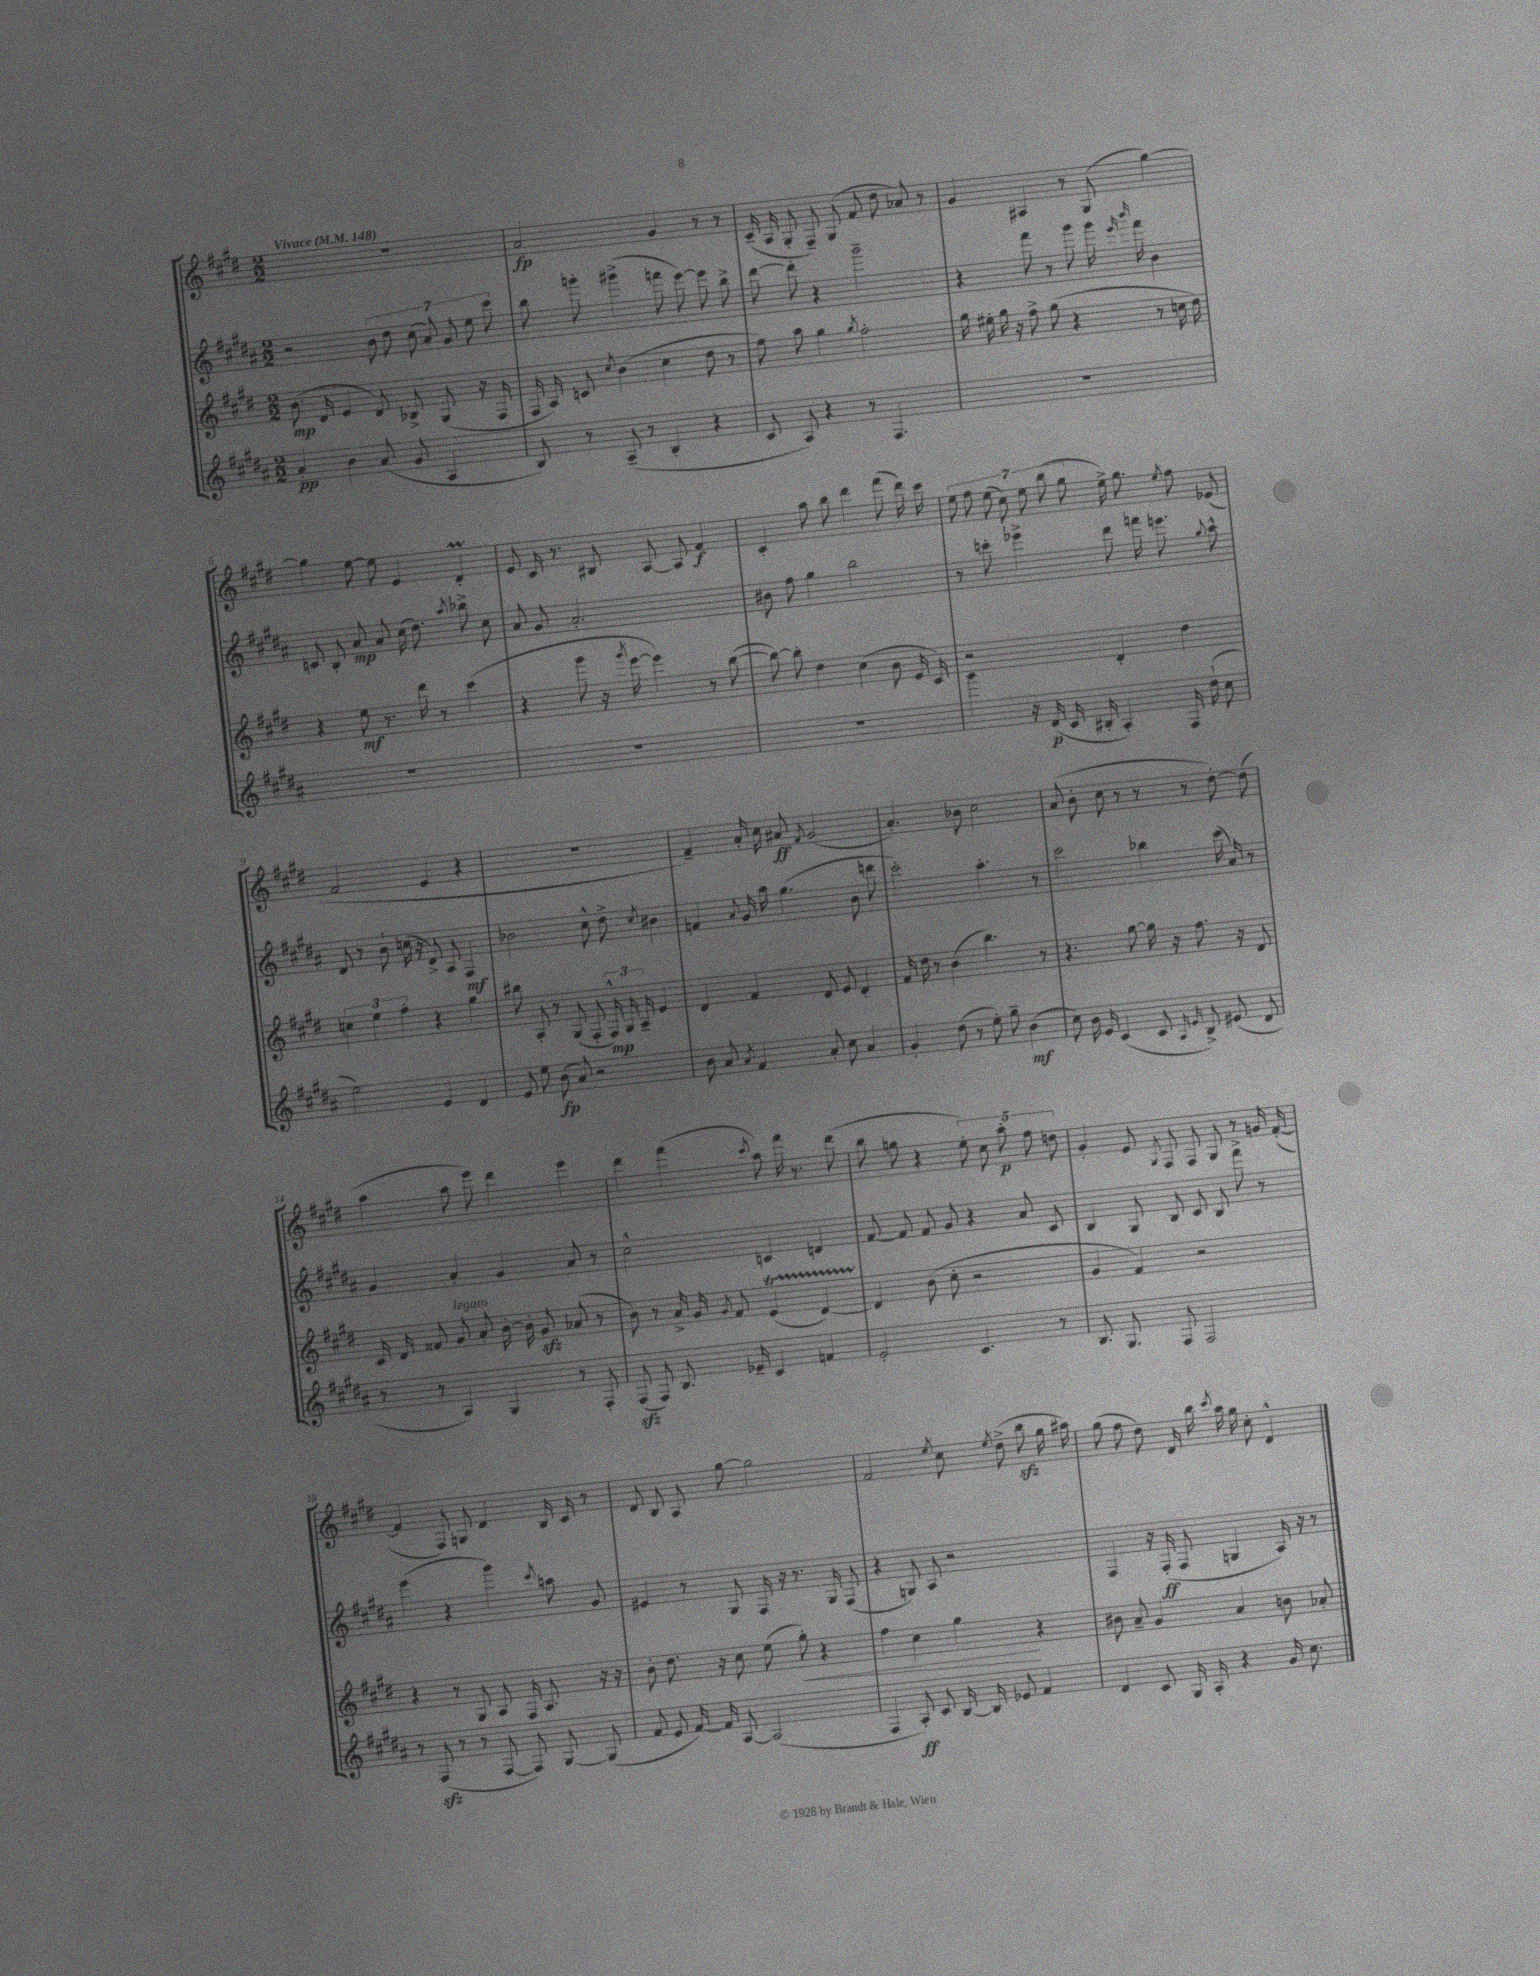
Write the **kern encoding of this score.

**kern	**dynam	**kern	**dynam	**kern	**dynam	**kern	**dynam
*part4	*part4	*part3	*part3	*part2	*part2	*part1	*part1
*staff4	*staff4	*staff3	*staff3	*staff2	*staff2	*staff1	*staff1
*clefG2	*	*clefG2	*	*clefG2	*	*clefG2	*
*k[f#c#g#d#a#]	*	*k[f#c#g#d#]	*	*k[f#c#g#d#a#]	*	*k[f#c#g#d#]	*
*M2/2	*	*M2/2	*	*M2/2	*	*M2/2	*
*MM148	*	*MM148	*	*MM148	*	*MM148	*
=1	=1	=1	=1	=1	=1	=1	=1
!	!	!	!	!	!	!LO:TX:a:B:t=Vivace	!
4a#'/	pp	(8.b\	mp	2r	.	1r	.
.	.	16d#/	.	.	.	.	.
4b\	.	4e/	.	.	.	.	.
(8a#/	.	8d#/)	.	14b\	.	.	.
.	.	.	.	14dd#\	.	.	.
8g#/	.	8B-X^/	.	.	.	.	.
.	.	.	.	(14cc#\	.	.	.
.	.	.	.	14a#/)	.	.	.
4A#/	.	(8G#/	.	.	.	.	.
.	.	.	.	14g#/	.	.	.
.	.	.	.	14ee\	.	.	.
.	.	16r	.	.	.	.	.
.	.	.	.	14ccc#\	.	.	.
.	.	16F#/	.	.	.	.	.
=2	=2	=2	=2	=2	=2	=2	=2
8B/)	.	16F#/	.	8bb\	.	2a/	fp
.	.	16A/)	.	.	.	.	.
8r	.	8cn/	.	8gggn'\	.	.	.
.	.	8qcc#/	.	.	.	.	.
(8A#~/	.	(4b\	.	(4ggg#X^\	.	.	.
8r	.	.	.	.	.	.	.
4B'/	.	4cc#\	.	8fffn\	.	4g#/	.
.	.	.	.	[8eee\)	.	.	.
4r	.	8dd#\	.	8eee\]	.	8r	.
.	.	8r	.	8bb^\	.	8r	.
=3	=3	=3	=3	=3	=3	=3	=3
8c#/	.	8ff#\)	.	[8ddd#\	.	(16c#~/	.
.	.	.	.	.	.	16A/	.
8A#/)	.	8aa\	.	8ddd#'\]	.	8G#'/	.
4r	.	4gg#\	.	4r	.	8F#~/)	.
.	.	.	.	.	.	(8G#/	.
.	.	8qgg#/	.	.	.	.	.
8r	.	2ff#'\	.	2ggg#~\	.	8f#/	.
4.F#/	.	.	.	.	.	8dd#\	.
.	.	.	.	.	.	8a-X/)	.
.	.	.	.	.	.	8r	.
=4	=4	=4	=4	=4	=4	=4	=4
1r	.	16gg#\	.	4r	.	4g#/	.
.	.	16ee#X'\	.	.	.	.	.
.	.	16gg#\	.	.	.	.	.
.	.	16r	.	.	.	.	.
.	.	8ff#^\	.	8fff#\	.	4A#X/	.
.	.	(8gg#\	.	8r	.	.	.
.	.	4r	.	8ggg#\	.	8r	.
.	.	.	.	16ggg#\	.	(8G#/	.
.	.	.	.	16qqeee/	.	.	.
.	.	.	.	16qqbbb/	.	.	.
.	.	.	.	16fff#\	.	.	.
.	.	8r	.	4b\	.	[4gg#\)	.
.	.	16ccn\	.	.	.	.	.
.	.	16dd#\)	.	.	.	.	.
!!LO:LB:g=z
=5	=5	=5	=5	=5	=5	=5	=5
1r	.	4r	.	8cn/	.	4gg#\]	.
.	.	.	.	8B'/	.	.	.
.	.	8ee\	mf	8a#/	mp	[8ee\	.
.	.	8.r	.	8a#/	.	8ee\]	.
.	.	.	.	(16cc#\	.	4e/	.
.	.	16ddd#\	.	8.dd#\)	.	.	.
.	.	8r	.	.	.	.	.
.	.	.	.	8qaa#/	.	.	.
.	.	(4ccc#\	.	8bb-X^\	.	4d#m'/	.
.	.	.	.	8cc#\	.	.	.
=6	=6	=6	=6	=6	=6	=6	=6
1r	.	4r	.	8a#/	.	8e/	.
.	.	.	.	8g#/	.	16c#/	.
.	.	.	.	.	.	8.r	.
.	.	8ggg#\	.	2.a#'/	.	.	.
.	.	16r	.	.	.	8B#X/	.
.	.	8qggg#/	.	.	.	.	.
.	.	[16eee\	.	.	.	.	.
.	.	4eee\])	.	.	.	[8A/	.
.	.	.	.	.	.	8A/]	.
.	.	8r	.	.	.	4f#/	f
.	.	([8bb\	.	.	.	.	.
=7	=7	=7	=7	=7	=7	=7	=7
1r	.	8bb\_)	.	8b#X\	.	4c#'/	.
.	.	8bb'\]	.	8ff#\	.	.	.
.	.	4dd#\	.	4gg#\	.	8aa\	.
.	.	.	.	.	.	8bb\	.
.	.	(4cc#\	.	2bb\	.	4ddd#\	.
.	.	8b\	.	.	.	(8fff#\	.
.	.	16e/	.	.	.	16ddd#\)	.
.	.	16c#/)	.	.	.	16ccc#\	.
=8	=8	=8	=8	=8	=8	=8	=8
4ggg#\	.	2r	.	8r	.	14ee\	.
.	.	.	.	.	.	14ff#\	.
.	.	.	.	8cccn'\	.	.	.
.	.	.	.	.	.	(14ee\	.
.	.	.	.	.	.	14cc#\)	.
16r	.	.	.	4eee-X^\	.	.	.
.	.	.	.	.	.	14ee\	.
(16d#/	p	.	.	.	.	.	.
.	.	.	.	.	.	(14bb\	.
16c#/	.	.	.	.	.	.	.
.	.	.	.	.	.	14gg#\	.
16B#X'/	.	.	.	.	.	.	.
4A#'/)	.	4d#'/	.	8ddd#\	.	16ee^\)	.
.	.	.	.	.	.	8.gg#\	.
.	.	.	.	16fffn\	.	.	.
.	.	.	.	8.eeen\	.	.	.
.	.	.	.	.	.	8qee/	.
16F#/	.	4dd#\	.	.	.	8ff#\	.
(16dd#`\	.	.	.	.	.	.	.
.	.	.	.	8qqgg#/	.	.	.
8cc#\	.	.	.	8aa#^^\	.	(8e-X/	.
!!LO:LB:g=z
=9	=9	=9	=9	=9	=9	=9	=9
2ee\)	.	6ccn\	.	8d#/	.	2f#/	.
.	.	.	.	8r	.	.	.
.	.	6ee\	.	.	.	.	.
.	.	.	.	8b`\	.	.	.
.	.	6ff#'\	.	.	.	.	.
.	.	.	.	(16ccn\	.	.	.
.	.	.	.	16r	.	.	.
4e/	.	4r	.	8d#^/)	.	4e/	.
.	.	.	.	8A#/	.	.	.
4d#/	.	4gg#\	.	4F#/	mf	4r	.
=10	=10	=10	=10	=10	=10	=10	=10
8e/	.	8bb#X\	.	2b-X\	.	1r	.
8ee\	.	8A'/	.	.	.	.	.
(8b\	fp	8r	.	.	.	.	.
8a#/)	.	(8G#/	.	.	.	.	.
2r	.	8F#'/	.	8cc#^^\	.	.	.
.	.	24F#^^/)	mp	8dd#^\	.	.	.
.	.	24G#/	.	.	.	.	.
.	.	24A~/	.	.	.	.	.
.	.	.	.	8qcc#/	.	.	.
.	.	4e/	.	4b#X\	.	.	.
=11	=11	=11	=11	=11	=11	=11	=11
8b\	.	4d#/	.	4fn/	.	4f#~/)	.
8a#/	.	.	.	.	.	.	.
8qa#/	.	.	.	8qqa#/	.	.	.
4f#/	.	4f#/	.	16g#/	.	16a'/	.
.	.	.	.	16aa#\	.	16cc#\	.
.	.	.	.	(4.gg#\	.	8a#X/	ff
.	.	.	.	.	.	8qf#/	.
8a#'/	.	8d#/	.	.	.	(2g#/	.
8cc#\	.	8e/	.	.	.	.	.
4a#/	.	4d#'/	.	8b\	.	.	.
.	.	.	.	8dddn\	.	.	.
=12	=12	=12	=12	=12	=12	=12	=12
4g#'/	.	16f#/	.	2ccc#'\)	.	4.a'/)	.
.	.	16dd#\	.	.	.	.	.
.	.	8r	.	.	.	.	.
(8dd#\	.	(4b\	.	.	.	.	.
8r	.	.	.	.	.	8b-X\	.
8ee'\)	.	4.bb\)	.	4.aa#'\	.	2cc#\	.
8gg#~\	.	.	.	.	.	.	.
(4b\	mf	.	.	.	.	.	.
.	.	8r	.	8r	.	.	.
=13	=13	=13	=13	=13	=13	=13	=13
8cc#\)	.	4.r	.	2ccc#\	.	(8a/	.
16b\	.	.	.	.	.	8b'\	.
16e/	.	.	.	.	.	.	.
(4c#/	.	.	.	.	.	8cc#\	.
.	.	[8gg#\	.	.	.	8r	.
8c#/	.	16gg#\]	.	4bb-X\	.	8r	.
.	.	16r	.	.	.	.	.
16qqA#/	.	.	.	.	.	.	.
16qqe/	.	.	.	.	.	.	.
8B^/)	.	8.ff#\	.	.	.	8r	.
(8e#X/	.	.	.	(16ccc#\	.	[8dd#'\)	.
.	.	16r	.	16a#/)	.	.	.
8d#/	.	8d#/	.	8r	.	(8dd#\]	.
!!LO:LB:g=z
=14	=14	=14	=14	=14	=14	=14	=14
8r	.	16c#/	.	4g#/	.	4aa\	.
.	.	16d#/	.	.	.	.	.
8r	.	8f##X/	.	.	.	.	.
!	!	!LO:TX:a:i:t=legato	!	!	!	!	!
4A#/)	.	8g#/	.	4a#'/	.	8aa\	.
.	.	8a'/	.	.	.	8eee\)	.
4G#/	.	[16b'\	.	4g#/	.	4ddd#\	.
.	.	16b'\]	.	.	.	.	.
.	.	8g#zz/	.	.	.	.	.
8r	.	(8a-X/	.	8a#/	.	4eee\	.
8F#'/	.	8r	.	8r	.	.	.
=15	=15	=15	=15	=15	=15	=15	=15
(8F#zz/	.	8b\)	.	2cc#^^\	.	4ddd#\	.
8F#/)	.	8r	.	.	.	.	.
8.B/	.	16a^/	.	.	.	(4fff#\	.
.	.	16g#/	.	.	.	.	.
.	.	8qg#/	.	.	.	.	.
.	.	8f#/	.	.	.	.	.
16e-X~/	.	.	.	.	.	.	.
.	.	.	.	.	.	8qccc#/	.
4c#/	.	(4eT/	.	4cn/	.	8aa\)	.
.	.	.	.	.	.	16fff#\	.
.	.	.	.	.	.	8.r	.
4fn/	.	[4d#TTT/)	.	4dn/	.	.	.
.	.	.	.	.	.	(8ddd#\	.
=16	=16	=16	=16	=16	=16	=16	=16
2e'/	.	4d#/]	.	[8f#/	.	8bb\	.
.	.	.	.	8f#/]	.	8ggn\	.
.	.	(8b\	.	8f#/	.	4r	.
.	.	8cc#'\	.	8g#/	.	.	.
4.c#/	.	2r	.	4r	.	10ee'\)	.
.	.	.	.	.	.	10cc#\	.
.	.	.	.	.	.	10aa'\	p
.	.	.	.	8a#/	.	.	.
.	.	.	.	.	.	10ff#\	.
8r	.	.	.	8c#/	.	.	.
.	.	.	.	.	.	10ddn\	.
=17	=17	=17	=17	=17	=17	=17	=17
8.B/	.	4g#/	.	4B/	.	4g#'/	.
8.G#/	.	.	.	.	.	.	.
.	.	4f#/)	.	8G#/	.	8e/	.
.	.	.	.	.	.	8qG#/	.
8F#/	.	.	.	8B/	.	8F#/	.
2F#/	.	2r	.	8c#/	.	8F#/	.
.	.	.	.	8B/	.	8G#/	.
.	.	.	.	8fff#^\	.	8r	.
.	.	.	.	8r	.	16gn/	.
.	.	.	.	.	.	([16f#'/	.
!!LO:LB:g=z
=18	=18	=18	=18	=18	=18	=18	=18
8r	.	4r	.	(4eee\	.	4f#/]	.
(8F#zz/	.	.	.	.	.	.	.
8r	.	8r	.	4r	.	8F#/)	.
8r	.	8G#/	.	.	.	8Gn/	.
[8F#/	.	8A/	.	4ggg#\)	.	4d#/	.
8F#/])	.	16F#/	.	.	.	.	.
.	.	8.A/	.	.	.	.	.
.	.	.	.	8qccc#/	.	.	.
[8G#/	.	.	.	8aan\	.	16B/	.
.	.	.	.	.	.	16c#/	.
(8G#/]	.	16r	.	8g#/	.	8r	.
.	.	16r	.	.	.	.	.
=19	=19	=19	=19	=19	=19	=19	=19
8f#/	.	8b'\	.	4e#X/	.	8d#/	.
8e/	.	8.dd#\	.	.	.	8B/	.
[16f#/)	.	.	.	8r	.	8A/	.
16f#/]	.	16r	.	.	.	.	.
[8A#/	.	8cc#\	.	8G#/	.	[8gg#\	.
(2A#/]	.	(8ee\	.	16F#/	.	2gg#\]	.
.	.	.	.	16r	.	.	.
!	!	!	!LO:HP:b	!	!	!	!
.	.	8gg#'\)	<	8.r	.	.	.
.	.	4r	.	.	.	.	.
.	.	.	.	16G#/	.	.	.
.	.	.	.	(8F#/	.	.	.
=20	=20	=20	=20	=20	=20	=20	=20
4F#/	.	4ff#\	.	4r	.	2f#/	.
8A#'/)	ff	4cc#\	.	8Gn/)	.	.	.
8c#/	.	.	.	8A#/	.	.	.
.	.	.	.	.	.	8qee/	.
[16B/	.	4gg#\	.	2r	.	8cc#\	.
16B/]	.	.	.	.	.	.	.
.	.	.	.	.	.	8qee/	.
8e-X/	.	.	.	.	.	(8dd#^\	.
4f#/	.	4r	[	.	.	8bbzz\	.
.	.	.	.	.	.	16gg#\	.
.	.	.	.	.	.	16aa#X\)	.
=21	=21	=21	=21	=21	=21	=21	=21
4d#/	.	8b#X\	.	4F#/	.	(8gg#\	.
.	.	8a~/	.	.	.	8ff#\	.
8c#/	.	4g#/	.	16r	.	8dd#\)	.
.	.	.	.	(16F#'/	ff	.	.
16G#/	.	.	.	8F#/	.	16d#/	.
16A#'/	.	.	.	.	.	16bb\	.
.	.	.	.	.	.	8qccc#/	.
4r	.	4a/	.	4Gn/	.	16aa\	.
.	.	.	.	.	.	16gg#\	.
.	.	.	.	.	.	8cc#'\	.
16g#/	.	8bn\	.	16A#/)	.	4d#^^/	.
8.cc#\	.	.	.	16r	.	.	.
.	.	8a-X'/	.	8r	.	.	.
==	==	==	==	==	==	==	==
*-	*-	*-	*-	*-	*-	*-	*-
